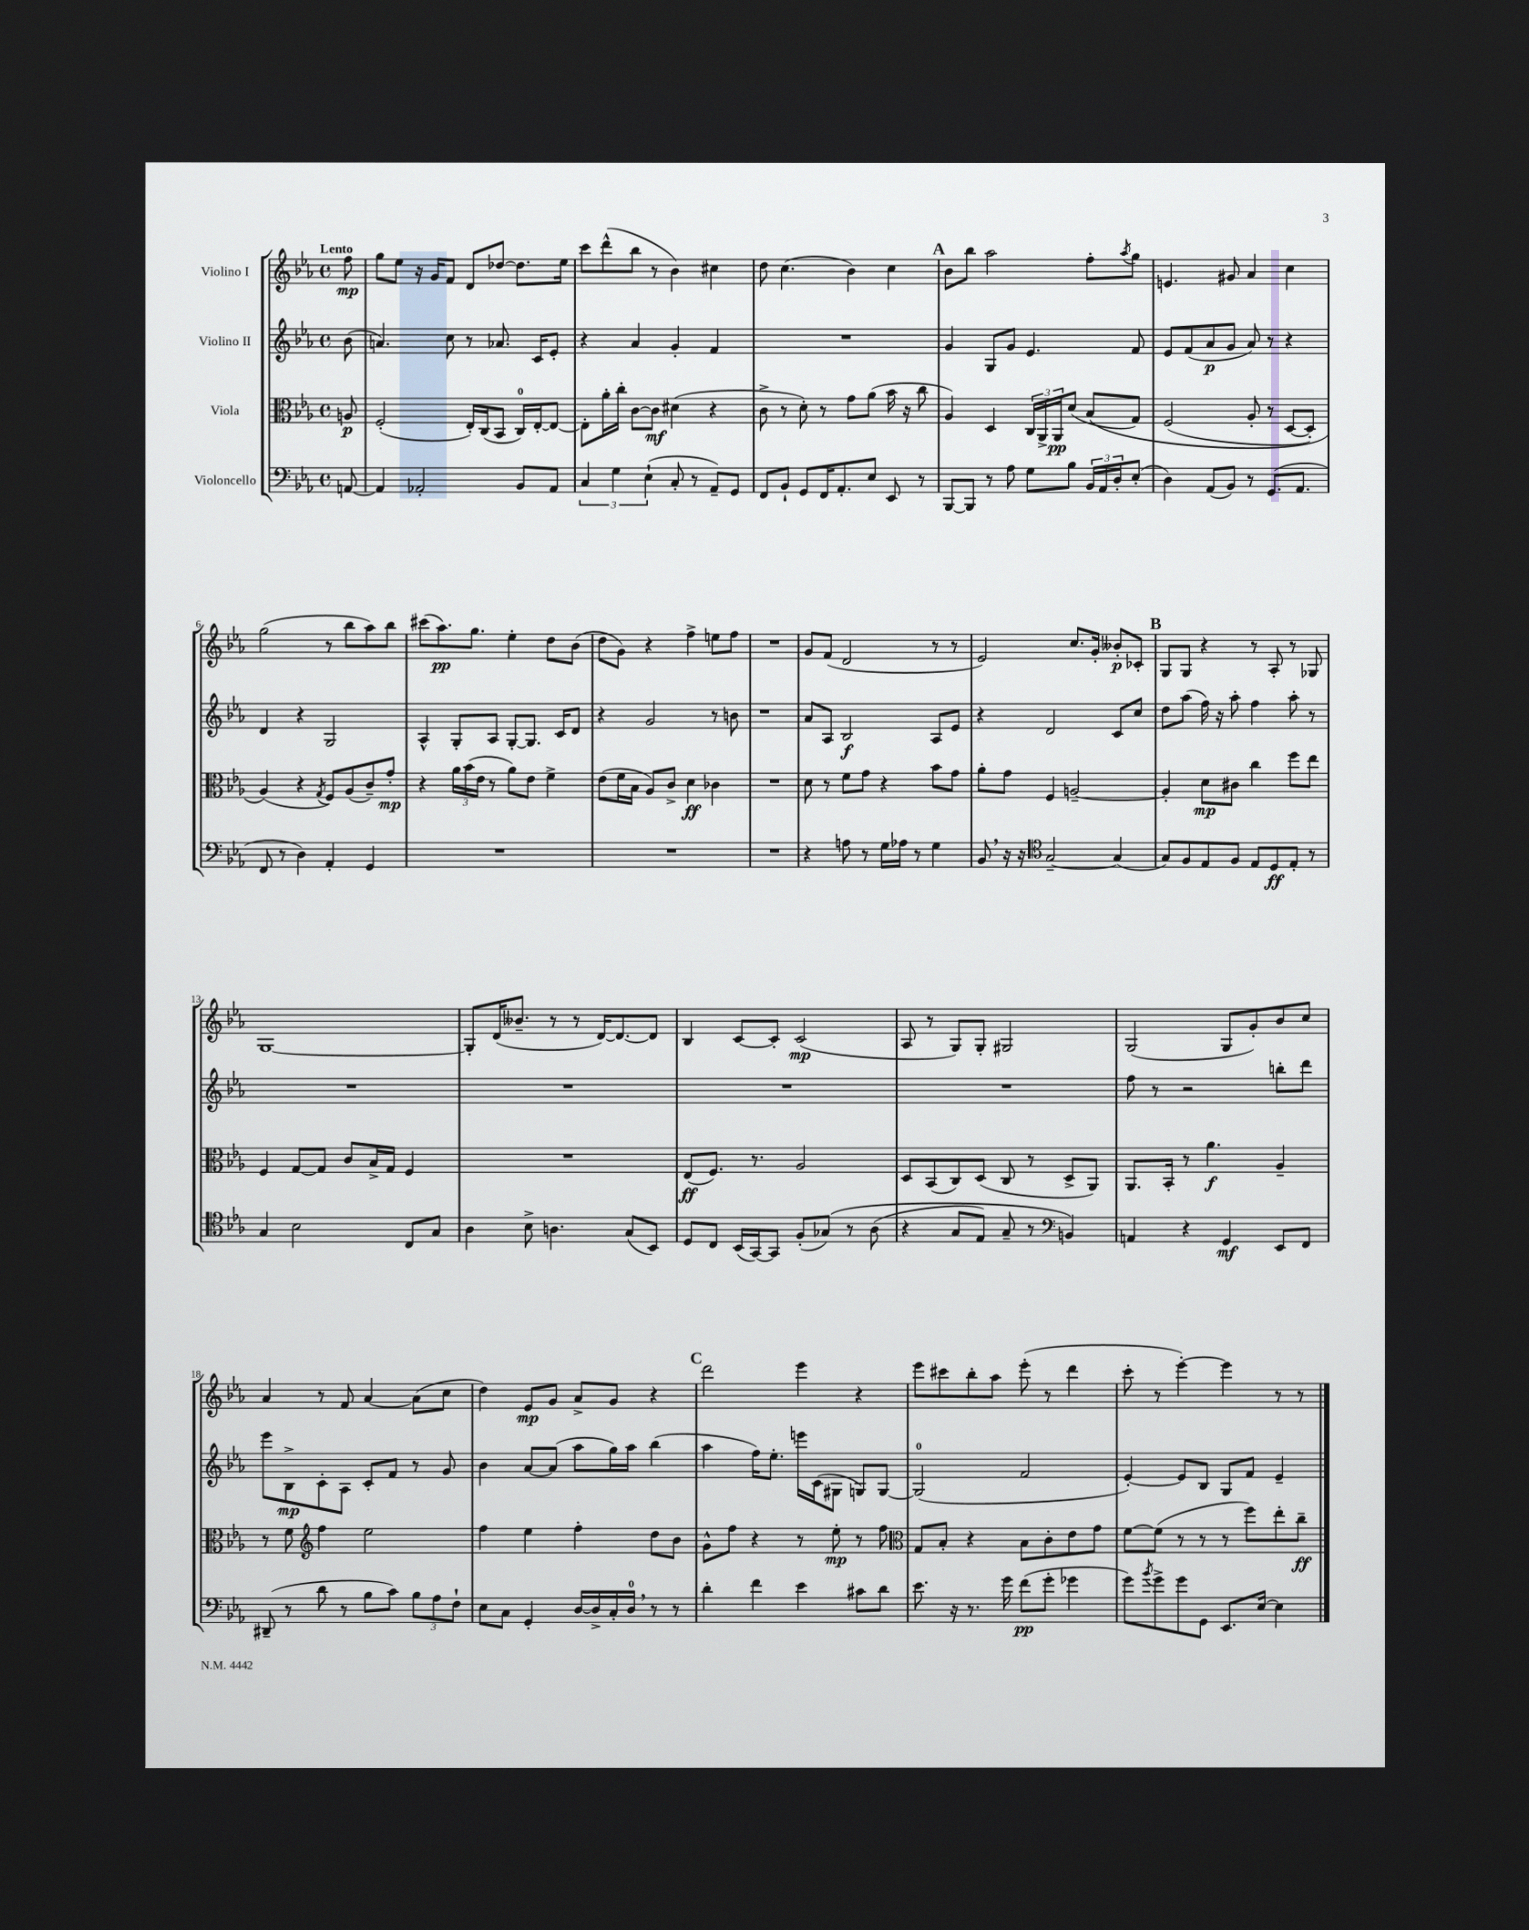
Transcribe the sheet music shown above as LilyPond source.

<<
\new StaffGroup <<
\new Staff = "s0" \with { instrumentName = "Violino I" } {
    \clef treble \key ees \major \defaultTimeSignature \time 4/4 \partial 8 \tempo "Lento"
    f''8\mp |
    g''8 ees''8 r16 g'16 f'8 d'8 des''8~ des''8. ees''16 |
    c'''8 d'''8-^( bes''8 r8 bes'4) cis''4 |
    d''8 c''4.( bes'4) c''4 |
    \mark \markup { \bold "A" } bes'8 bes''8 aes''2 f''8-. \acciaccatura { aes''8 } g''8 |
    e'4. gis'8 aes'4 c''4 |
    g''2( r8 bes''8 aes''8) bes''8 |
    cis'''8( aes''8.\pp) g''8. ees''4-. d''8 bes'8( |
    d''8 g'8) r4 f''4-> e''8 f''8 |
    R1 |
    g'8 f'8( d'2 r8 r8 |
    ees'2) c''8. g'16-. beses'8-.\p ces'8-. |
    \mark \markup { \bold "B" } g8 g8 r4 r8 aes8-. r8 ges8 |
    g1~ |
    g8-. d'16( beses'8.-- r8 r8 d'16~) d'8.~ d'8 |
    bes4 c'8~ c'8-. c'2\mp( |
    aes8 r8 g8) g8-. gis2 |
    g2( g8 g'8-.) bes'8 c''8 |
    aes'4 r8 f'8 aes'4~ aes'8( c''8 |
    d''4) ees'8\mp g'8 aes'8-> g'8 r4 |
    \mark \markup { \bold "C" } d'''2 ees'''4 r4 |
    ees'''8 cis'''8 bes''8-. aes''8 ees'''8-.( r8 d'''4 |
    c'''8-. r8 ees'''4~-.) ees'''4 r8 r8 \bar "|." |
}
\new Staff = "s1" \with { instrumentName = "Violino II" } {
    \clef treble \key ees \major \defaultTimeSignature \time 4/4 \partial 8
    bes'8( |
    a'4.) c''8 r8 aes'8. c'16 ees'8-. |
    r4 aes'4 g'4-. f'4 |
    R1 |
    \mark \markup { \bold "A" } g'4 g8 g'8 ees'4. f'8 |
    ees'8 f'8( aes'8\p g'8 aes'8) r8 r4 |
    d'4 r4 g2 |
    aes4-^ g8-. aes8 g8~-. g8. c'16 d'8 |
    r4 g'2 r8 b'8 |
    r1 |
    aes'8 aes8 bes2\f aes8 ees'8 |
    r4 d'2 c'8 c''8 |
    \mark \markup { \bold "B" } d''8 aes''8( f''16) r16 aes''8-. f''4 aes''8-. r8 |
    R1 |
    R1 |
    R1 |
    R1 |
    f''8 r8 r2 b''8-. d'''8 |
    ees'''8 bes8->\mp c'8-. aes8 c'8-. f'8 r8 g'8 |
    bes'4 aes'8~ aes'8( aes''8 g''16) aes''16 bes''4( |
    \mark \markup { \bold "C" } aes''4 f''16) ees''8.-. e'''16 c'16( gis8 g8) g8~ |
    g2-0( f'2 |
    ees'4~-.) ees'8 bes8 g8 f'8 ees'4-- \bar "|." |
}
\new Staff = "s2" \with { instrumentName = "Viola" } {
    \clef alto \key ees \major \defaultTimeSignature \time 4/4 \partial 8
    a8\p |
    f2-.( ees16-.) c16( bes,8 c16-0) ees16~-. ees8~ |
    ees8-. aes'16-. c''16-. c'8~ c'8\mf dis'4( r4 |
    c'8-> r8 d'8-.) r8 g'8 aes'8( bes'16 r16 c''8 |
    \mark \markup { \bold "A" } aes4) d4 \tuplet 3/2 { c16 aes,16-> aes,16\pp } d'8( bes8\( g8) |
    f2( aes8-. r8 d8~ d8-.) |
    aes4(\) r4 \acciaccatura { g8 } f8) aes8( c'8--) g'8-.\mp |
    r4 \tuplet 3/2 { aes'16 bes'16( ees'16 } r8 aes'8) ees'8 f'4-> |
    ees'8( f'16 bes16 aes8) c'8-> d'4\ff ces'4 |
    R1 |
    d'8 r8 f'8 g'8 r4 bes'8 g'8 |
    aes'8-. g'8 f4 a2~-- |
    \mark \markup { \bold "B" } a4-. d'8\mp cis'8 c''4 f''8 ees''8 |
    f4 g8~ g8 c'8 bes16-> g16 f4 |
    R1 |
    ees8\ff( f8.) r8. aes2 |
    d8 bes,8( c8) d8( c8 r8 d8-> aes,8) |
    aes,8. bes,16-. r8 aes'4.\f aes4-- |
    r8 f'8 \clef treble f''4 ees''2 |
    f''4 ees''4 f''4-. d''8 bes'8 |
    \mark \markup { \bold "C" } g'8-^ f''8 r4 r8 ees''8-.\mp r8 f''8 |
    \clef alto g8 bes8-. r4 bes8 c'8-. ees'8 g'8 |
    f'8~ f'8( r8 r8 r8 f''8) ees''8-. c''8--\ff \bar "|." |
}
\new Staff = "s3" \with { instrumentName = "Violoncello" } {
    \clef bass \key ees \major \defaultTimeSignature \time 4/4 \partial 8
    a,8~ |
    a,4 aes,2-. bes,8 aes,8 |
    \tuplet 3/2 { c4 g4 ees4-!( } c8-. r8 aes,8--) g,8 |
    f,8 bes,8-! g,8 f,16 aes,8.-. ees8 ees,8 r8 |
    \mark \markup { \bold "A" } bes,,8~ bes,,8 r8 aes8 g8 bes8 \tuplet 3/2 { bes,16 aes,16 d16-. } ees8-.( |
    d4) aes,8( bes,8) r8 g,8.( aes,8. |
    f,8 r8 d4) aes,4-. g,4 |
    R1 |
    R1 |
    R1 |
    r4 a8 r8 g16 aes16 r8 g4 |
    bes,8 \breathe r16 r16 \clef tenor g2~-- g4( |
    \mark \markup { \bold "B" } g8) f8 ees8 f8 ees8 d8\ff ees8-. r8 |
    g4 bes2 c8 g8 |
    aes4 bes8-> a4. g8( bes,8) |
    d8 c8 bes,16( g,16~) g,8 f8-.( ges8)\( r8 aes8( |
    r4 g8 ees8) g8-- r8 \clef bass b,4\) |
    a,4 r4 g,4\mf ees,8 f,8 |
    dis,8--( r8 d'8 r8 bes8 c'8) \tuplet 3/2 { bes8 aes8 f8-! } |
    ees8 c8 g,4-. d16~ d16-> c16-. d16-0 \breathe r8 r8 |
    \mark \markup { \bold "C" } d'4-. f'4 ees'4 cis'8 d'8 |
    ees'8. r16 r8. g'16 f'8\pp( g'8-. ges'4 |
    g'8) \acciaccatura { bes'8 } g'8-> g'8 g,8 ees,8. ees16~ ees4 \bar "|." |
}
>>
>>
